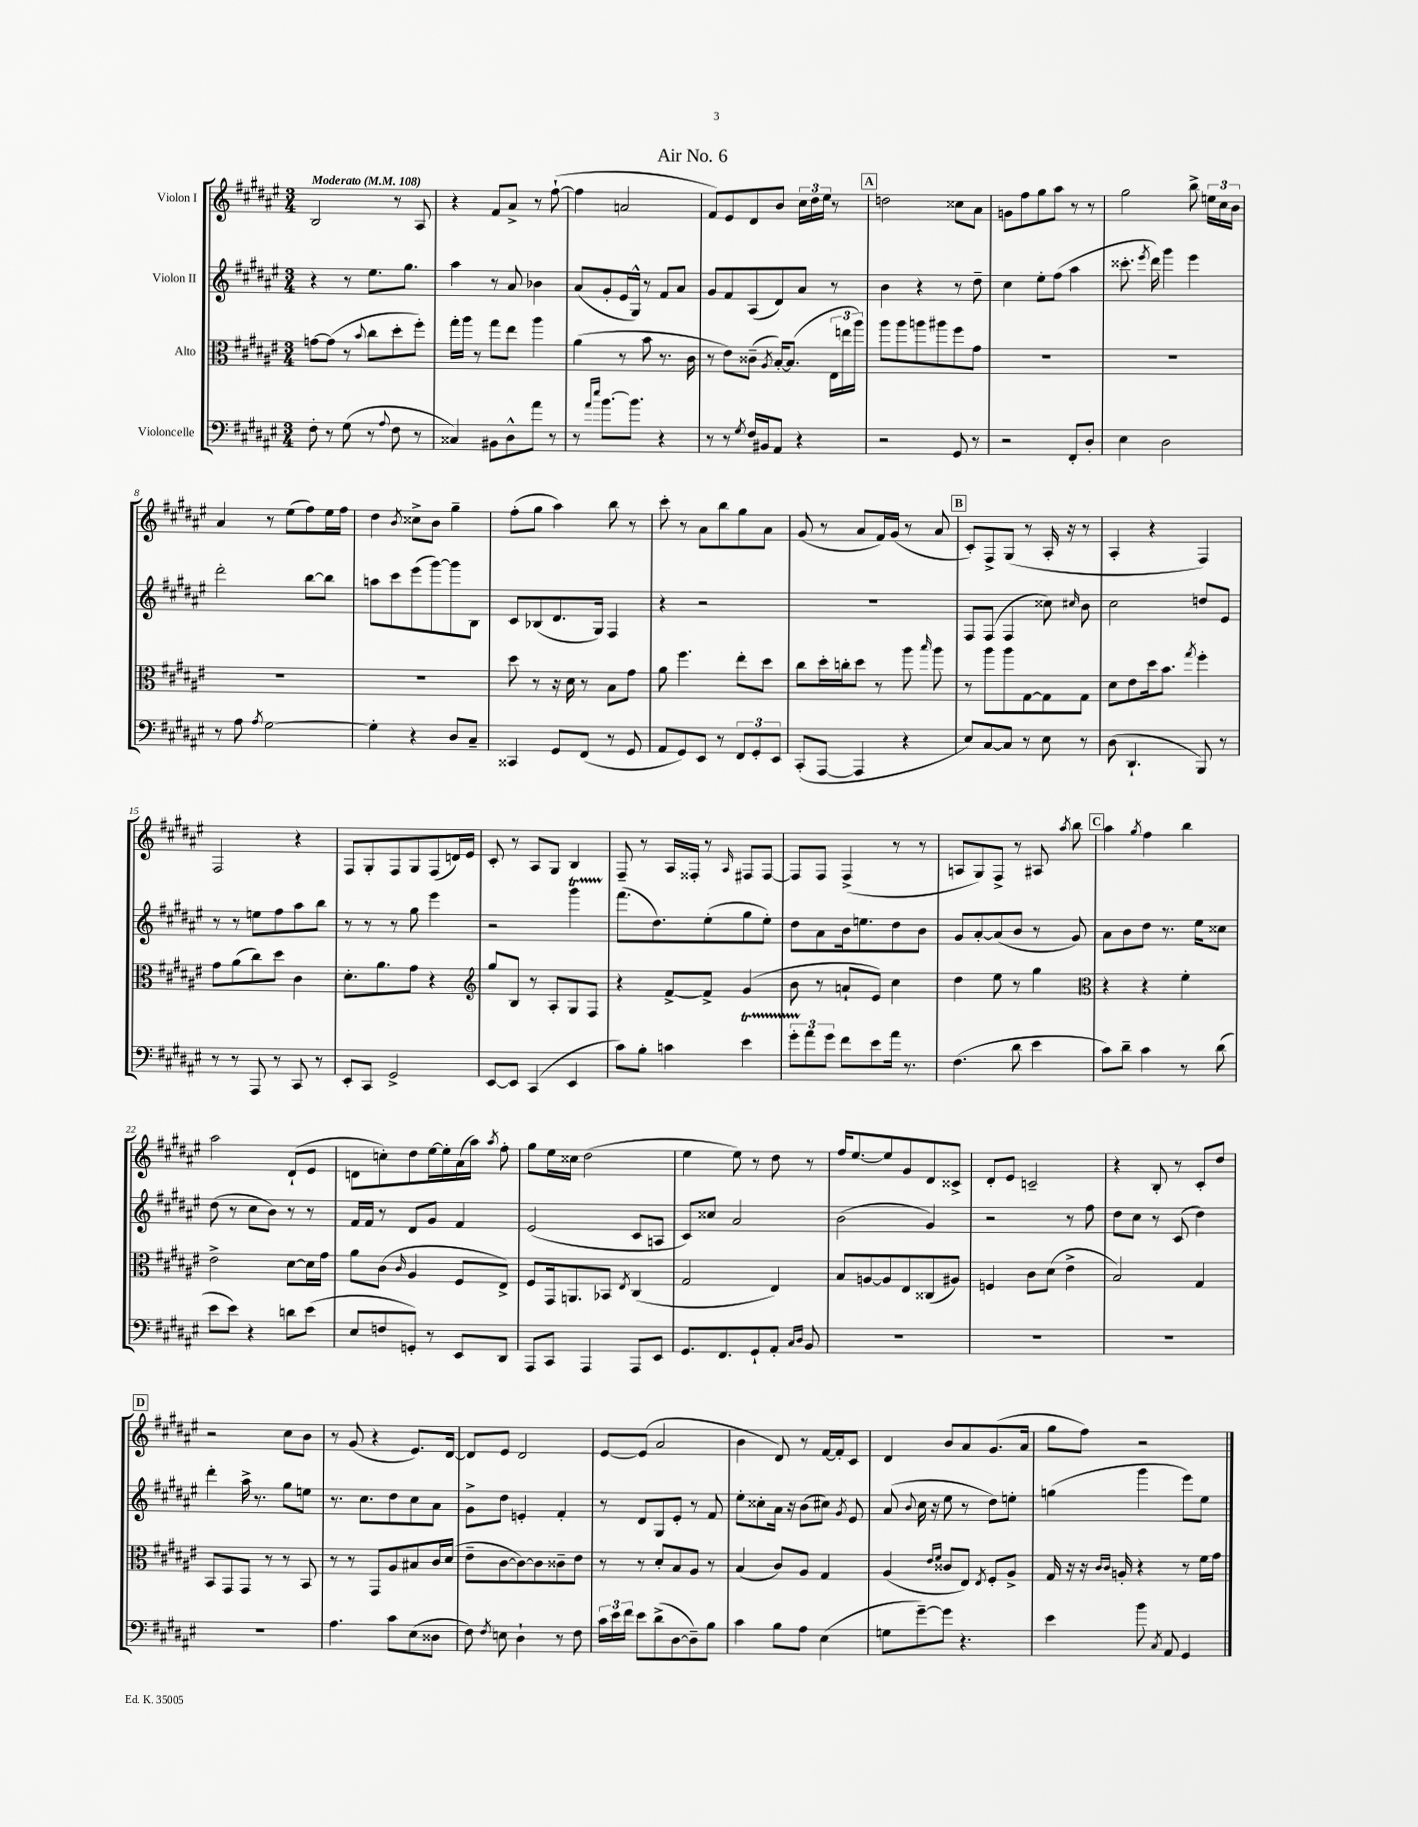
\header { title = "Air No. 6" }
<<
\new StaffGroup <<
\new Staff = "s0" \with { instrumentName = "Violon I" } {
    \clef treble \key fis \major \numericTimeSignature \time 3/4 \tempo "Moderato" 4 = 108
    \autoBeamOff b2 r8 ais8 |
    r4 fis'8[ ais'8]-> r8 fis''8~-!( |
    fis''4 a'2 |
    fis'8[) eis'8 dis'8 b'8] \tuplet 3/2 { cis''16[ dis''16 eis''16] } r8 |
    \mark \markup { \box "A" } d''2 cisis''8[ ais'8] |
    g'8[ fis''8 gis''8 ais''8] r8 r8 |
    gis''2 b''8-> \tuplet 3/2 { e''16[ cis''16 b'16] } |
    ais'4 r8 eis''8[( fis''8) eis''16 fis''16] |
    dis''4 \acciaccatura { b'8 } cisis''8[-> b'8] gis''4-- |
    fis''8[-.( gis''8] ais''4) b''8 r8 |
    cis'''8-. r8 ais'8[ b''8 gis''8 ais'8] |
    gis'8( r8 ais'8[ fis'16) gis'16]( r8 ais'8 |
    \mark \markup { \box "B" } cis'8[-.) fis8-> gis8]( r8 ais16-. r16 r8 |
    ais4-. r4 fis4) |
    fis2 r4 |
    fis8[ gis8-. fis8 gis8 fis8( d'16) eis'16] |
    cis'8-. r8 ais8[ gis8] b4 |
    fis8-- r8 ais16[ fisis16]-. r8 \grace { ais16 } fis8[ fis8]~ |
    fis8[ fis8] fis4->( r8 r8 |
    a8[ gis8) fis8]-> r8 ais8 \acciaccatura { ais''8 } b''8 |
    \mark \markup { \box "C" } ais''4 \acciaccatura { gis''8 } fis''4 b''4 |
    ais''2 dis'8[-!( eis'8] |
    d'8[ c''8-.) dis''8 eis''16~ eis''16-. ais'16( ais''16]) \acciaccatura { ais''8 } fis''8-. |
    gis''8[ eis''16 cisis''16] dis''2( |
    eis''4 eis''8) r8 dis''8 r8 |
    fis''16[ eis''8.~ eis''8 gis'8 dis'8 cisis'8]-> |
    dis'8[-. eis'8] c'2-- |
    r4 b8-. r8 cis'8[-. dis''8] |
    \mark \markup { \box "D" } r2 cis''8[ b'8] |
    r8 gis'8( r4 eis'8.[) dis'16]~ |
    dis'8[ eis'8] dis'2 |
    eis'8[~ eis'8]( ais'2 |
    b'4 dis'8) r8 fis'16[~ fis'16-. cis'8] |
    dis'4 b'8[ ais'8 gis'8.( ais'16] |
    gis''8[ fis''8]) r2 \bar "|." |
}
\new Staff = "s1" \with { instrumentName = "Violon II" } {
    \clef treble \key fis \major \numericTimeSignature \time 3/4
    \autoBeamOff r4 r8 eis''8.[ gis''8.] |
    ais''4 r8 ais'8 bes'4 |
    ais'8[( gis'8-. eis'16 gis16]-^) r8 fis'8[ ais'8] |
    gis'8[ fis'8 ais8( dis'8) ais'8] r8 |
    \mark \markup { \box "A" } b'4 r4 r8 dis''8-- |
    cis''4 eis''8[-. fis''8]( ais''4 |
    cisis'''8.-. \acciaccatura { eis'''8 } dis'''16) gis'''4 eis'''4 |
    dis'''2-. b''8[~ b''8] |
    a''8[ cis'''8 eis'''8( gis'''8~) gis'''8 b8] |
    cis'8[ bes8( dis'8. gis16]) fis4 |
    r4 r2 |
    R2. |
    \mark \markup { \box "B" } fis8[ fis8]( fis4 cisis''8) \grace { cis''16 } b'8 |
    cis''2 d''8[ eis'8] |
    r8 r8 e''8[ fis''8 ais''8 b''8] |
    r8 r8 r8 gis''8 eis'''4 |
    r2 gis'''4\startTrillSpan |
    fis'''8.[\stopTrillSpan( dis''8.) eis''8-.( gis''8 eis''8]-.) |
    dis''8[ ais'8 b'16 e''8. dis''8 b'8] |
    gis'8[ ais'8~-. ais'8( b'8] r8 gis'8) |
    \mark \markup { \box "C" } ais'8[ b'8 dis''8] r8. eis''16[ cisis''8] |
    dis''8( r8 cis''8[ b'8]) r8 r8 |
    fis'16[ fis'16] r8 dis'8[ gis'8] fis'4 |
    eis'2( cis'8[ a8] |
    cis'8[) cisis''8] ais'2 |
    b'2( gis'4) |
    r2 r8 fis''8 |
    dis''8[ cis''8] r8 cis'8( dis''4) |
    \mark \markup { \box "D" } dis'''4-. ais''16-> r8. gis''8[ e''8] |
    r8. cis''8.[ dis''8 cis''8 ais'8] |
    gis'8[-> dis''8] e'4-. fis'4-. |
    r8 dis'8[ gis8 eis'8]-. r8 fis'8 |
    eis''8[-. cisis''8-. ais'16] r16 b'8[( cis''8]) \acciaccatura { gis'8 } eis'8 |
    ais'8( \appoggiatura { b'8 } cis''16 r16 eis''8 r8 dis''8[) e''8]-. |
    g''4( gis'''4 eis'''8[) eis''8] \bar "|." |
}
\new Staff = "s2" \with { instrumentName = "Alto" } {
    \clef alto \key fis \major \numericTimeSignature \time 3/4
    \autoBeamOff g'8[~ g'8]( r8 \appoggiatura { b'8 } cis''8[ dis''8-. fis''8]-.) |
    gis''16[-. ais''16] r8 gis''8[ eis''8] ais''4 |
    ais'4( r8 b'8 r8. cis'16 |
    r8 eis'8[) cisis'8]--( \acciaccatura { ais8 } b16[~-.) b8.]( \tuplet 3/2 { eis16[ e''16 ais''16]) } |
    \mark \markup { \box "A" } ais''8[ ais''8 a''8 ais''8 fis''8 gis'8] |
    R2. |
    R2. |
    R2. |
    R2. |
    dis''8 r8 r16 dis'16 r8 b8[ gis'8] |
    ais'8 fis''4. eis''8[-. dis''8] |
    cis''8[ dis''16-. c''16-. dis''8] r8 ais''8 \grace { b''16 } ais''8 |
    \mark \markup { \box "B" } r8 ais''8[ ais''8 gis8~ gis8 gis8] |
    dis'8[ eis'8 dis''16 b'8.] \acciaccatura { gis''8 } fis''4-. |
    gis'8[ ais'8( cis''8) dis''8] cis'4 |
    dis'8.[-. ais'8. gis'8] r4 |
    \clef treble gis''8[ b8] r8 ais8[-. gis8 fis8] |
    r4 fis'8[~-> fis'8]-> gis'4( |
    b'8 r8 a'8[-! eis'8]) cis''4 |
    dis''4 eis''8 r8 gis''4 |
    \mark \markup { \box "C" } \clef alto r4 r4 fis'4-. |
    eis'2-> dis'8[~ dis'16 gis'16] |
    ais'8[ cis'8]( \grace { cis'16 } ais4 fis8[ eis8]->) |
    fis8[ gis,16 a,8. bes,8] \acciaccatura { eis8 } cis4( |
    gis2 eis4) |
    b8[ a8~ a8 eis8 cisis8( ais8]) |
    f4 cis'8[ dis'8]( eis'4-> |
    b2) gis4 |
    \mark \markup { \box "D" } b,8[ gis,8 gis,8] r8 r8 b,8 |
    r8 r8 gis,8[ ais8 bis8 cis'16 dis'16]( |
    eis'8[-- cis'8~ cis'8~) cis'8 cisis'8-- eis'8] |
    r8 r8 dis'8[-. b8 ais8] r8 |
    b4( cis'8[) ais8] gis4 |
    ais4( \grace { eis'16[ fis'16] } cisis'8[ eis8]) \acciaccatura { eis8 } fis8[-. ais8]-> |
    gis16 r16 r16 \grace { cis'16[ cis'16] } a16-. r4 r8 fis'16[ gis'16] \bar "|." |
}
\new Staff = "s3" \with { instrumentName = "Violoncelle" } {
    \clef bass \key fis \major \numericTimeSignature \time 3/4
    \autoBeamOff fis8-. r8 gis8( r8 \appoggiatura { ais8 } fis8 r8 |
    cisis4) bis,8[ dis8-^ ais'8] r8 |
    r8 \grace { ais'16[ eis''16] } b'8.[~ b'8.] r4 |
    r8 r8 \acciaccatura { gis8 } fis16[ bis,16 ais,8] r4 |
    \mark \markup { \box "A" } r2 gis,8 r8 |
    r2 fis,8[-. dis8]-. |
    eis4 dis2 |
    r8 ais8 \acciaccatura { ais8 } gis2~ |
    gis4-. r4 dis8[ cis8]-- |
    cisis,4 gis,8[ fis,8]( r8 gis,8 |
    ais,8[ gis,8) eis,8] r8 \tuplet 3/2 { fis,8[ gis,8-. eis,8] } |
    cis,8[-.( ais,,8]~ ais,,4 r4 |
    \mark \markup { \box "B" } eis8[) cis8~ cis8] r8 eis8 r8 |
    dis8( dis,4.-! b,,8) r8 |
    r8 r8 ais,,8 r8 cis,8 r8 |
    eis,8[-. cis,8] gis,2-> |
    eis,8[~ eis,8] cis,4( eis,4 |
    cis'8[) b8]-. c'4 eis'4\startTrillSpan |
    \tuplet 3/2 { gis'8[-. ais'8\stopTrillSpan gis'8] } fis'8[ eis'8 ais'16] r8. |
    fis4.( dis'8 eis'4 |
    \mark \markup { \box "C" } cis'8[) dis'8]-- cis'4 r8 dis'8( |
    eis'8[ eis'8]) r4 d'8[ eis'8]( |
    eis8[ f8 g,8]-.) r8 eis,8[ dis,8] |
    ais,,8[ cis,8] ais,,4 ais,,8[ eis,8] |
    gis,8.[ fis,8. gis,8-! ais,8]-. \grace { cis16[ dis16] } b,8 |
    R2. |
    R2. |
    R2. |
    \mark \markup { \box "D" } R2. |
    ais4. cis'8[ eis8( disis8] |
    fis8) \acciaccatura { fis8 } e8 dis4-! r8 fis8 |
    \tuplet 3/2 { cis'16[ eis'16 fis'16] } eis'8[ dis'8->( dis8~ dis8--) b8] |
    cis'4 b8[ ais8] eis4( |
    g8[ gis'8~--) gis'8] r4. |
    eis'4 b'8 \acciaccatura { cis8 } ais,8 gis,4 \bar "|." |
}
>>
>>
